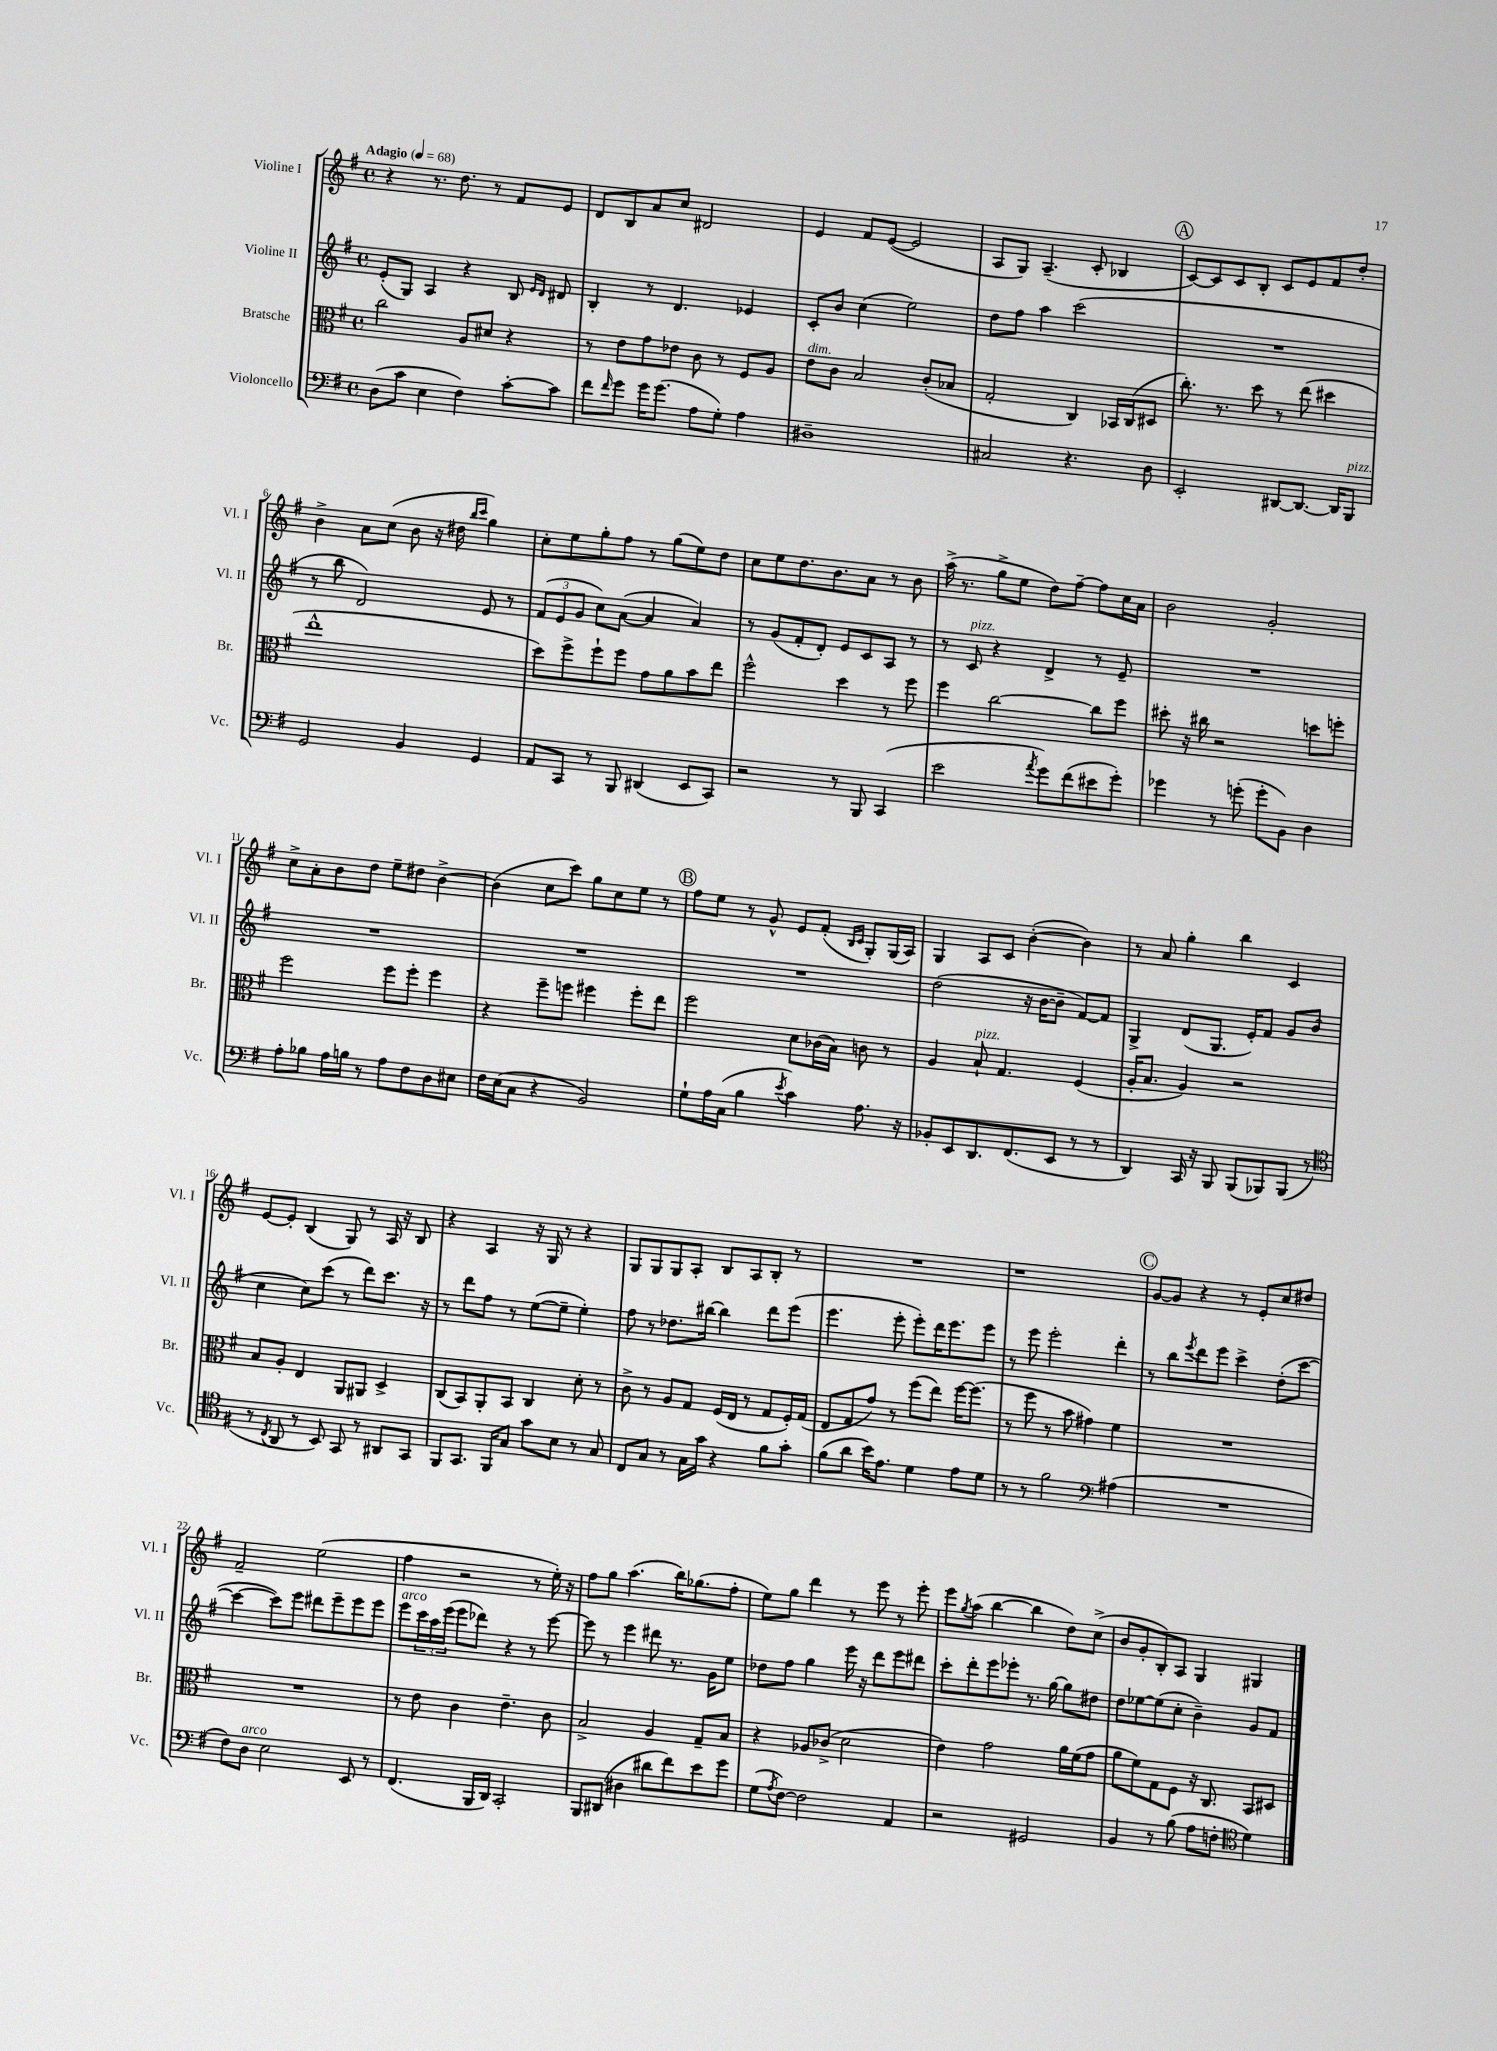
<<
\new StaffGroup <<
\new Staff = "s0" \with { instrumentName = "Violine I" shortInstrumentName = "Vl. I" } {
    \clef treble \key g \major \defaultTimeSignature \time 4/4 \tempo "Adagio" 4 = 68
    r4 r8. d''8. r8 fis'8 e'8 |
    d'8 b8 a'8 c''8 dis'2 |
    e'4 fis'8 e'8~( e'2 |
    a8 g8) a4.--( c'8-. bes4 |
    \mark \markup { \circle "A" } c'8~) c'8 c'8 b8-. c'8 e'8 fis'8 d''8-. |
    b'4-> a'8 c''8( b'8 r16 dis''16 \grace { b''16 c'''16 } g''4) |
    c''8-. e''8 g''8-. fis''8 r8 g''8( e''8) d''8 |
    c''8 e''8 d''8. b'8. a'8 r8 b'8 |
    a''16->( r8. g''8-> e''8 d''8) fis''8~-- fis''8 c''16 a'16 |
    b'2 g'2-. |
    c''8-> a'8-. b'8 d''8 e''8-- dis''8 b'4~-> |
    b'4( c''8 c'''8) g''8 c''8 e''8 r8 |
    \mark \markup { \circle "B" } fis''8 e''8 r8 g'8-^ e'8 fis'8-.( \grace { b16 c'16 } g8-.) g16( a16) |
    g4 a8 c'8 b'4~-.( b'4) |
    r8 a'8 g''4-. b''4 c'4 |
    e'8~ e'8-. b4( g8) r8 a16 r16 b8 |
    r4 a4 r16 g16 r8 r4 |
    g8 g8 g8 a8-. b8 a8 b8-. r8 |
    R1 |
    r1 |
    \mark \markup { \circle "C" } g'8~ g'8 r4 r8 e'8-. c''8 dis''8 |
    fis'2-- e''2( |
    fis''4 r2 r8 e''16-.) r16 |
    fis''8 g''8 a''4.( b''16) ges''8.( fis''8-. |
    e''8) g''8 d'''4 r8 e'''8 r8 e'''8-. |
    e'''8 \acciaccatura { g''8 } a''8( b''4~ b''4 d''8) c''8->( |
    b'8 g'8-. b8-.) a8 g4 gis4 \bar "|." |
}
\new Staff = "s1" \with { instrumentName = "Violine II" shortInstrumentName = "Vl. II" } {
    \clef treble \key g \major \defaultTimeSignature \time 4/4
    e'8-.( g8) a4 r4 b8 \grace { e'16 d'16 } dis'8 |
    b4-. r8 d'4. ees'4 |
    c'8-. b'8 c''4( e''2) |
    d''8 fis''8 a''4 c'''2( |
    \mark \markup { \circle "A" } R1 |
    r8 b''8 d'2) e'8 r8 |
    \tuplet 3/2 { fis'8( e'8 g'8 } c''8) a'8~( a'4 a'4) |
    r8 g'8( fis'8-. d'8-.) e'8 c'8 a8 r8 |
    r8 c'8^\markup { \italic "pizz." } r4 d'4-> r8 e'8-- |
    R1 |
    R1 |
    R1 |
    \mark \markup { \circle "B" } R1 |
    d''2( r16 b'16~ b'8-- fis'8~) fis'8 |
    g4-> d'8( g8. e'16-.) fis'8 g'8 b'8( |
    c''4 c''8) c'''8( r8 d'''8) c'''8. r16 |
    r8 d'''8 fis''8 r8 e''8~( e''8-- e''4-.) |
    fis''8 r8 des''8. bis''16~ bis''4 d'''8 e'''8( |
    e'''4. e'''8-. e'''8-.) d'''16 e'''8. e'''8 |
    r8 e'''8 e'''2-. d'''4-. |
    \mark \markup { \circle "C" } r8 b''8 \acciaccatura { e'''8 } d'''8 e'''8 c'''4-> d''8-.( c'''8~ |
    c'''4~ c'''8) e'''8 dis'''8 e'''8-- e'''8 e'''8 |
    e'''8^\markup { \italic "arco" } \tuplet 3/2 { c'''16 a''16 e'''16( } e'''8 des'''8) r4 r8 e'''8~ |
    e'''8 r8 e'''4 dis'''8 r8. g'16 e''8 |
    des''8 fis''8 g''4 e'''16 r16 d'''8 e'''8 dis'''8 |
    c'''8-. d'''8-. e'''8 ees'''8-. r8. g''16~ g''8 dis''8 |
    d''8 ees''8~ ees''8( c''8-. b'4--) g'8 fis'8 \bar "|." |
}
\new Staff = "s2" \with { instrumentName = "Bratsche" shortInstrumentName = "Br." } {
    \clef alto \key g \major \defaultTimeSignature \time 4/4
    c''2 a8 dis'8 r4 |
    r8 e'8 g'8 ees'8 c'8 r8 fis8 a8 |
    e'8^\markup { \italic "dim." } c'8 b2 c'8-.( bes8 |
    g2-. c4) bes,16 c16( dis8 |
    \mark \markup { \circle "A" } c''8.-.) r8. d''8 r8 e''8( dis''4 |
    e''1-^ |
    d''8) fis''8-> fis''8-! fis''8 g'8 a'8 b'8 e''8 |
    fis''2-^ d''4 r8 fis''8 |
    fis''4 c''2~ c''8 fis''8 |
    dis''8-. r16 cis''16 r2 d''8 f''8-. |
    fis''2 fis''8 fis''8-. fis''4 |
    r4 fis''8-- f''8 fis''4 fis''8-. e''8 |
    \mark \markup { \circle "B" } fis''2 d'8 ces'16( b16) c'8 r8 |
    a4 b8-!^\markup { \italic "pizz." } g4. fis4( |
    a16-. b8. a4) r2 |
    b8 a8-. e4 a,8 ais,8 d4-> |
    c8( b,8) a,8-. b,8 c4 d'8-. r8 |
    c'8-> r8 a8 g8 fis16( e16 r8 g8 fis16-.) g16( |
    e8 g8 g'8) r8 fis''8( e''8) fis''16~ fis''8.( |
    r8 fis''8 r8 b'8 gis'4) fis'4 |
    \mark \markup { \circle "C" } R1 |
    R1 |
    r8 e'8 c'4 e'4.-- c'8 |
    b2-> a4 g8-- b8 |
    r4 aes8 ces'8->( d'2 |
    e'4) g'2 a'16 fis'16( g'8 |
    a'8 fis'8) g8 fis8 r16 c8. b,8 dis8 \bar "|." |
}
\new Staff = "s3" \with { instrumentName = "Violoncello" shortInstrumentName = "Vc." } {
    \clef bass \key g \major \defaultTimeSignature \time 4/4
    d8( c'8 e4 fis4) c'8~-. c'8 |
    fis'8 \grace { fis'16 } g'8 g'16 g'8.( a8 g8-.) a4 |
    dis1-- |
    cis2 r4. d8 |
    \mark \markup { \circle "A" } e,2-. dis,8~ dis,8.~ dis,16 b,,8^\markup { \italic "pizz." } |
    g,2 b,4 g,4 |
    a,8 c,8 r8 b,,8 dis,4( e,8 c,8) |
    r2 r8 b,,8 c,4( |
    e'2 \acciaccatura { a'8 } g'8) fis'8( eis'8 g'8-.) |
    ges'4 r8 g'8-.( g'8-. b,8) d4 |
    a8-. bes8 a16 b16 r8 a8 fis8 d8 eis8 |
    fis16 e16( c8 r4 b,2) |
    \mark \markup { \circle "B" } g8-! a16 c16( b4 \acciaccatura { e'8 } c'4) a8. r16 |
    bes,8-. e,8 d,8. fis,8.( e,8 r8 r8 |
    d,4) c,16 r16 b,,8 b,,8( bes,,8) bes,,8( r8 |
    \clef tenor r8 \acciaccatura { c8 } a,8 r8 b,8) g,8 r8 ais,8 g,8 |
    fis,8 g,8. fis,16 g8 g'8 b8 r8 g8 |
    c8 g8 r8 g16 g'16 r4 fis'8 g'8-. |
    fis'8( a'8 b'16) e'8. d'4 e'8 d'8 |
    r8 r8 fis'2 \clef bass ais4( |
    \mark \markup { \circle "C" } R1 |
    fis8) d8^\markup { \italic "arco" } e2 e,8 r8 |
    fis,4.( b,,16 d,16) c,2-. |
    b,,8 dis,8( dis4 dis'8 fis'8) e'8 g'8 |
    g8( \acciaccatura { a8 } fis8~) fis2 a,4 |
    r2 gis,2 |
    b,4 r8 b8( a8 f8-. \clef tenor d'4) \bar "|." |
}
>>
>>
